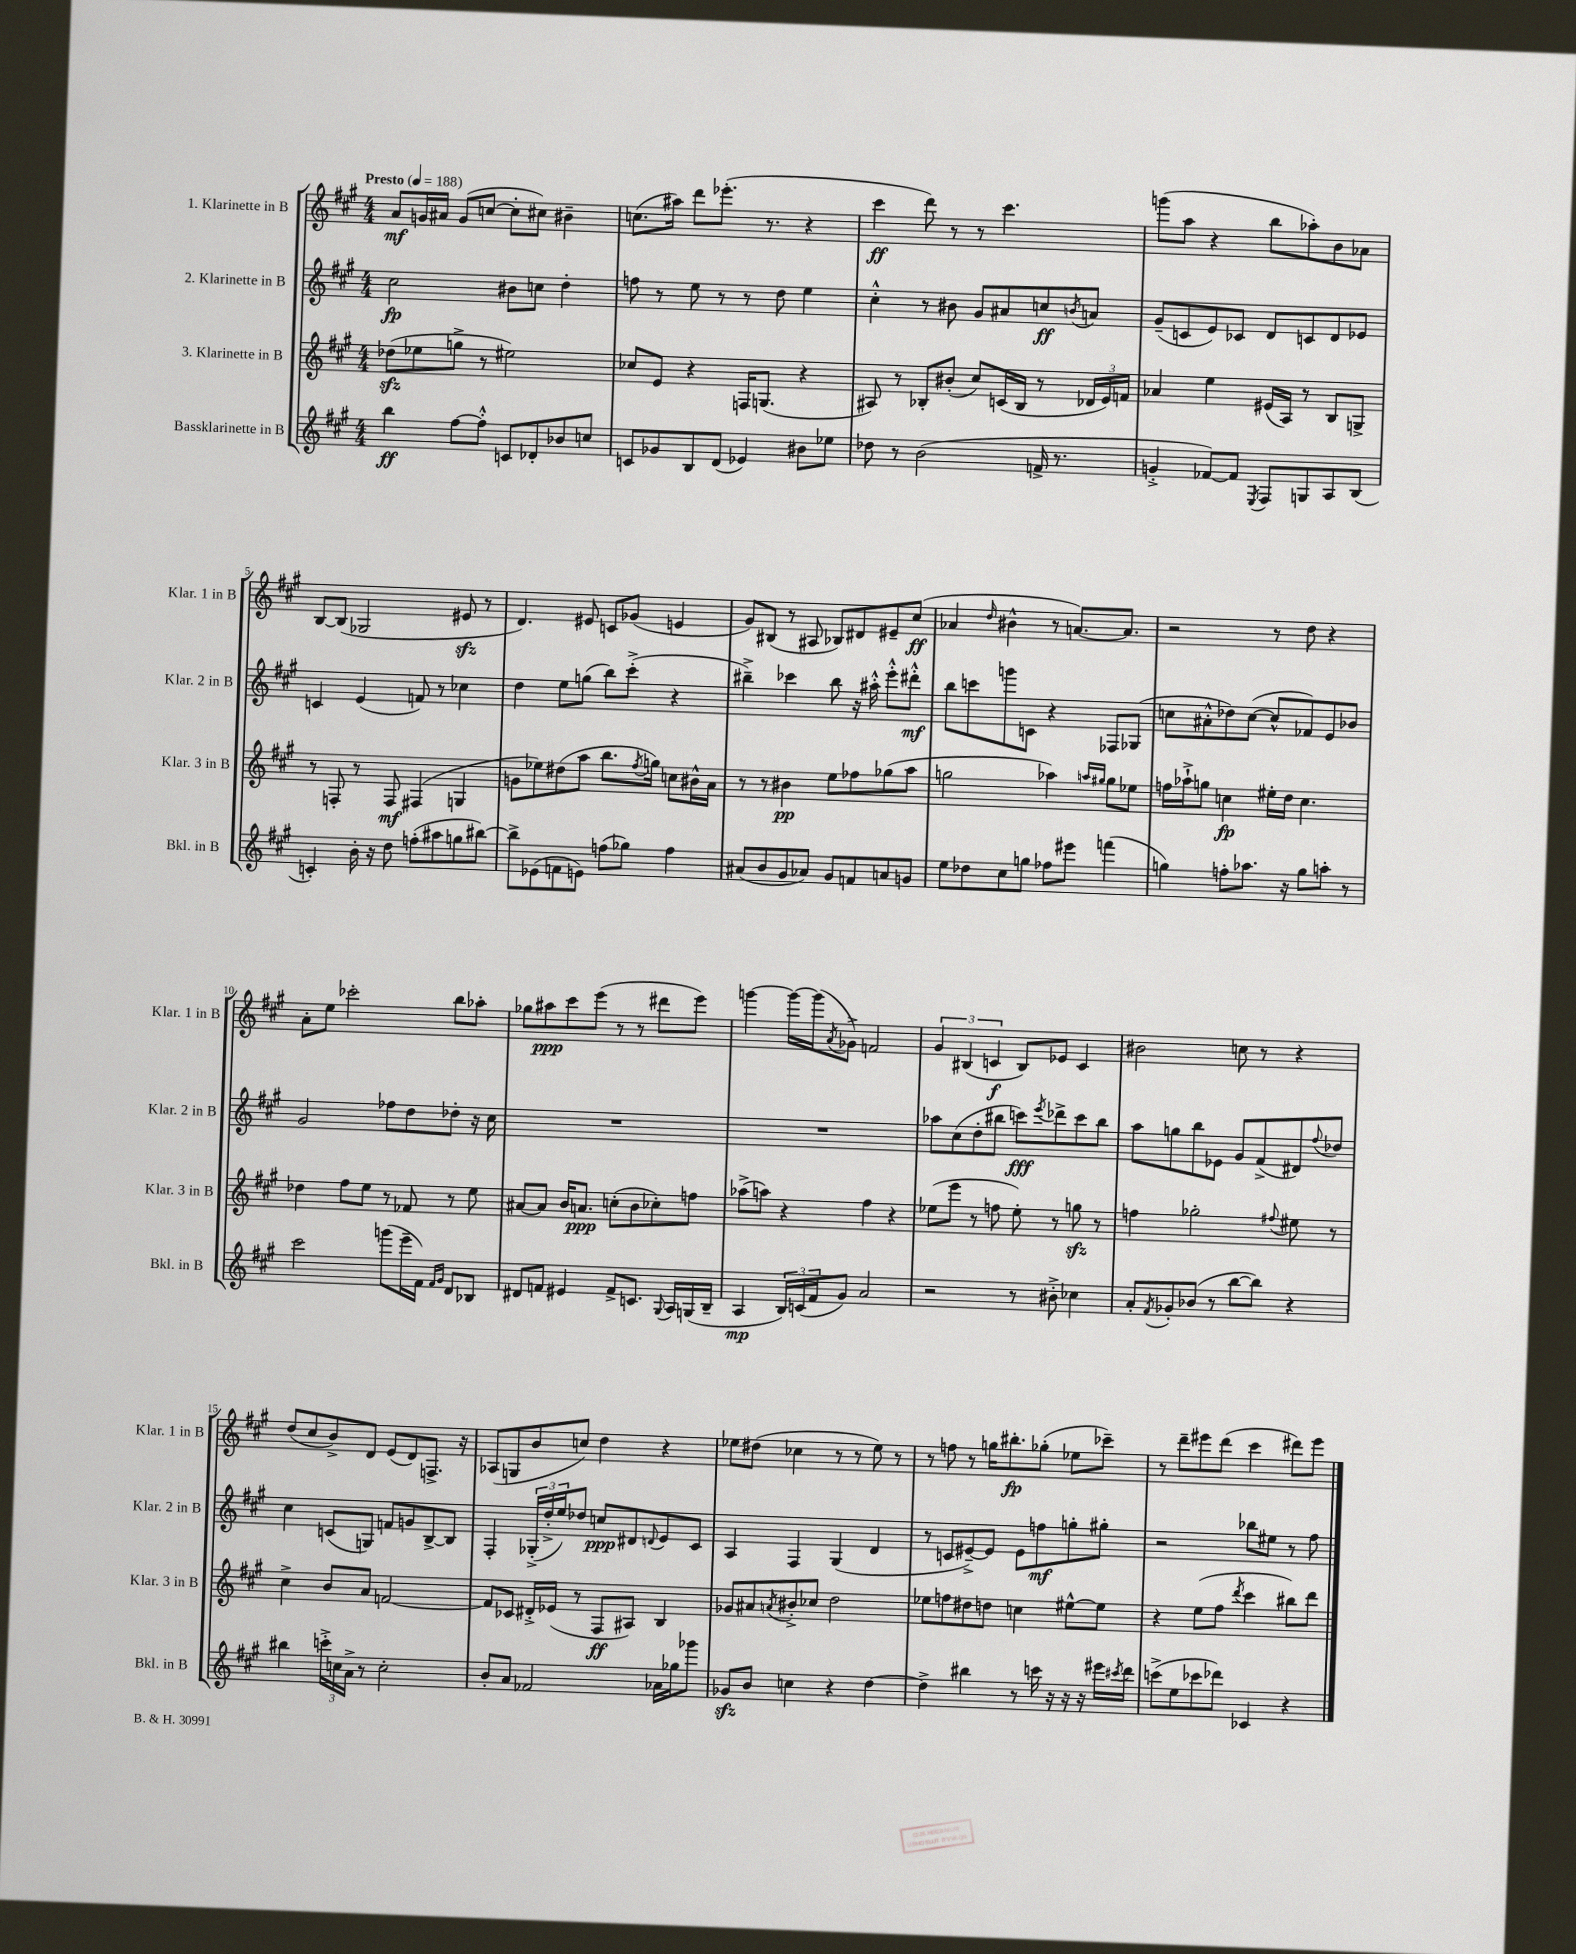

**kern	**kern	**kern	**kern
*staff4	*staff3	*staff2	*staff1
*clefG2	*clefG2	*clefG2	*clefG2
*k[f#c#g#]	*k[f#c#g#]	*k[f#c#g#]	*k[f#c#g#]
*M4/4	*M4/4	*M4/4	*M4/4
*MM188	*MM188	*MM188	*MM188
4bb	(8dd-	2cc#	8a
.	8ee-	.	16g
.	.	.	16a#
[8ff#	8gg^	.	(8g
8ff#'^^]	8r	.	[8cc
8c	2ee#)	8b#	8cc']
8d-'	.	8cc	8cc#)
8b-	.	4dd'	4b#~
8cc	.	.	.
=	=	=	=
8c	8cc-	8ff	(8.cc
8g-	8e	8r	.
.	.	.	16aa#)
8B	4r	8ee	8ddd
(8d	.	8r	(8.eee-'
4e-)	16F	8r	.
.	(8.G	.	8.r
.	.	8dd	.
8b#	4r	4ee	4r
8ee-	.	.	.
=	=	=	=
8dd-	8A#)	4cc#'^^	4ccc#
8r	8r	.	.
(2b	8B-'	8r	8ddd)
.	(8b#'	8b#	8r
.	8cc#)	8g#	8r
.	(16c	8a#	4.ccc#
.	16B-	.	.
16f^	8r	8cc	.
8.r	.	.	.
.	.	8qb	.
.	24d-	8a	.
.	24e)	.	.
.	24f	.	.
=	=	=	=
4g'^	4a-	(8g#~	(8ggg
.	.	8c	8aa
[8f-)	4ee	8e)	4r
8f-]	.	8c-	.
8qE	.	.	.
8F#	(16e#	8d	8bb
.	16A)	.	.
8G	8r	8c	8aa-')
8A	8B	8d	8b
(8B	8G^	8e-	8a-
=	=	=	=
4c')	8r	4c	[8B
.	8F'	.	(8B]
16b'	8r	(4e	2G-
16r	.	.	.
8dd	8F	.	.
(8ff'	(4F#	8f)	.
8aa#	.	8r	.
8gg	4G	4cc-	8e#
[8bb#)	.	.	8r
=	=	=	=
8bb#^]	8g	4dd	4.d)
(8e-	8ee-)	.	.
8f	(8dd#	8ee	.
8e)	8aa	(8gg	8e#
(8ff	8.bb	8bb)	8c
8gg-)	.	(8ccc#'^	(8g-
.	8qff#	.	.
.	16gg)	.	.
4ff	8cc	4r	4e
.	16b#^^	.	.
.	16a	.	.
=	=	=	=
(8a#	8r	4bb#~^)	8g#)
8b	8r	.	(8B#
8g#	4b#	4ccc-	8r
8a-)	.	.	8A#
8g#	8ee	8bb#	8B-)
8f	8ff-	16r	8d#
.	.	16aa#'^^	.
8a	(8gg-	8eee'^^	8e#~
8g	8aa	8ddd#'^^	(8cc#
=	=	=	=
8ee	2gg	8bb	4a-
8dd-	.	8ccc	.
.	.	.	16qqdd
8cc#	.	8ggg	4b#^^
8gg	.	8c	.
8ff-	4aa-)	4r	8r
8eee#	.	.	[8.a)
.	16qqaa	.	.
.	16qqgg#	.	.
(4fff	8gg#	8F-	.
.	.	.	8.a]
.	8ee-	(8G-	.
=	=	=	=
4gg)	16ff	8cc	2r
.	16aa-`^	.	.
.	8gg	8a#'^^	.
8ff'	4cc	8dd-)	.
8.aa-	.	([8cc	.
.	16ee#'	8cc^^]	8r
16r	16dd	.	.
8gg	4.cc	8f-)	8dd
8aa'	.	8e	4r
8r	.	8b-	.
=	=	=	=
2ccc#	4dd-	2g#	8a'
.	.	.	8ee
.	8ff#	.	2ccc-'
.	8ee	.	.
(8ggg	8r	8ff-	.
16eee~	8f-	8dd	.
16f#)	.	.	.
16qqf#	.	.	.
16qqg#	.	.	.
8d	8r	8dd-'	8bb
8B-	8ee	16r	8aa-'
.	.	16cc#	.
=	=	=	=
8d#	[8a#	1r	8gg-
8f	8a#]	.	8aa#
4e#	16b	.	8ccc#
.	8.a	.	.
.	.	.	(8eee
8f^	(8cc'	.	8r
8.c	8b	.	8r
.	8cc-')	.	8ddd#
8qqG#	.	.	.
16A	.	.	.
(16G	8ff	.	8eee)
16B~	.	.	.
=	=	=	=
4A	(8aa-^	1r	[4ggg
.	8aa)	.	.
24B)	4r	.	16ggg_
(24c	.	.	.
.	.	.	(16ggg]
24f#	.	.	.
.	.	.	8qa
8g#)	.	.	8g-^)
2a	4ff#	.	2f
.	4r	.	.
=	=	=	=
2r	(8ee-	8aa-	6g#
.	8eee	(8cc#	.
.	.	.	(6B#
.	8r	8dd'	.
.	.	.	6c
.	8ff	8bb#	.
8r	8ee-')	8ccc)	8B#)
.	.	8qeee	.
8b#'^	8r	8ddd-^	8e-
4cc-	8gg	8ccc	4c
.	8r	8bb#	.
=	=	=	=
8a'	4ff	8aa	2b#
8qf#	.	.	.
8g-'	.	8gg	.
(8b-	2gg-'	8bb	.
8r	.	8e-	.
[8bb	.	8g#	8cc
8bb])	.	(8f#^	8r
.	8qqff#	.	.
4r	8ee#	8d#)	4r
.	.	8qqff#	.
.	8r	8dd-	.
=	=	=	=
4bb#	4cc#^	4cc#	(8dd
.	.	.	8cc#
24ccc'^	8b	(8c	8b^)
24cc	.	.	.
24a^	.	.	.
8r	8a	8G)	8d
2cc'	[2f	8f	(8e
.	.	8g	8d)
.	.	[8B^	8.F^
.	.	8B]	.
.	.	.	16r
=	=	=	=
8b'	8f]	4F#'	(8A-
8a	8c-	.	8G
2f-	16d#'^	(24G-'^	8b
.	.	24dd'^	.
.	(16e-	.	.
.	.	24ee)	.
.	8r	8dd-	8cc)
.	8F#	8cc	4dd
.	8A#)	8d#	.
.	.	8qqd	.
16a-	4B	8e	4r
16gg-	.	.	.
8ggg-	.	8c#	.
=	=	=	=
8g-	8g-	4A	8ee-
8b	8a#	.	(8dd#
.	8qa	.	.
4cc	8b#'^	4F#	4cc-
.	8cc-	.	.
4r	2dd	(4G#	8r
.	.	.	8r
[4dd	.	4d	8ee-)
.	.	.	8r
=	=	=	=
4dd^]	8ee-	8r	8r
.	8ff	8c	8ff
4bb#	8dd#	[8e#~^)	8r
.	8dd	8e#]	16gg
.	.	.	8.bb#'
8r	4cc	8e#	.
16ccc	.	8ff	(8gg-'
16r	.	.	.
16r	[8ee#^^	8gg'	8ee-
16r	.	.	.
16eee#	8ee#]	8gg#'	8ccc-~)
8qccc#	.	.	.
16ddd	.	.	.
=	=	=	=
(8ccc^	4r	2r	8r
8ee	.	.	8ddd~
8ccc-	(8ee	.	8eee#
8ddd-)	8ff#	.	(8ddd
.	8qddd	.	.
4c-	4ccc#	8bb-	4ccc#
.	.	8ee#	.
4r	8bb#)	8r	8ddd#)
.	8ddd	8ff#	8eee#
==	==	==	==
*-	*-	*-	*-
